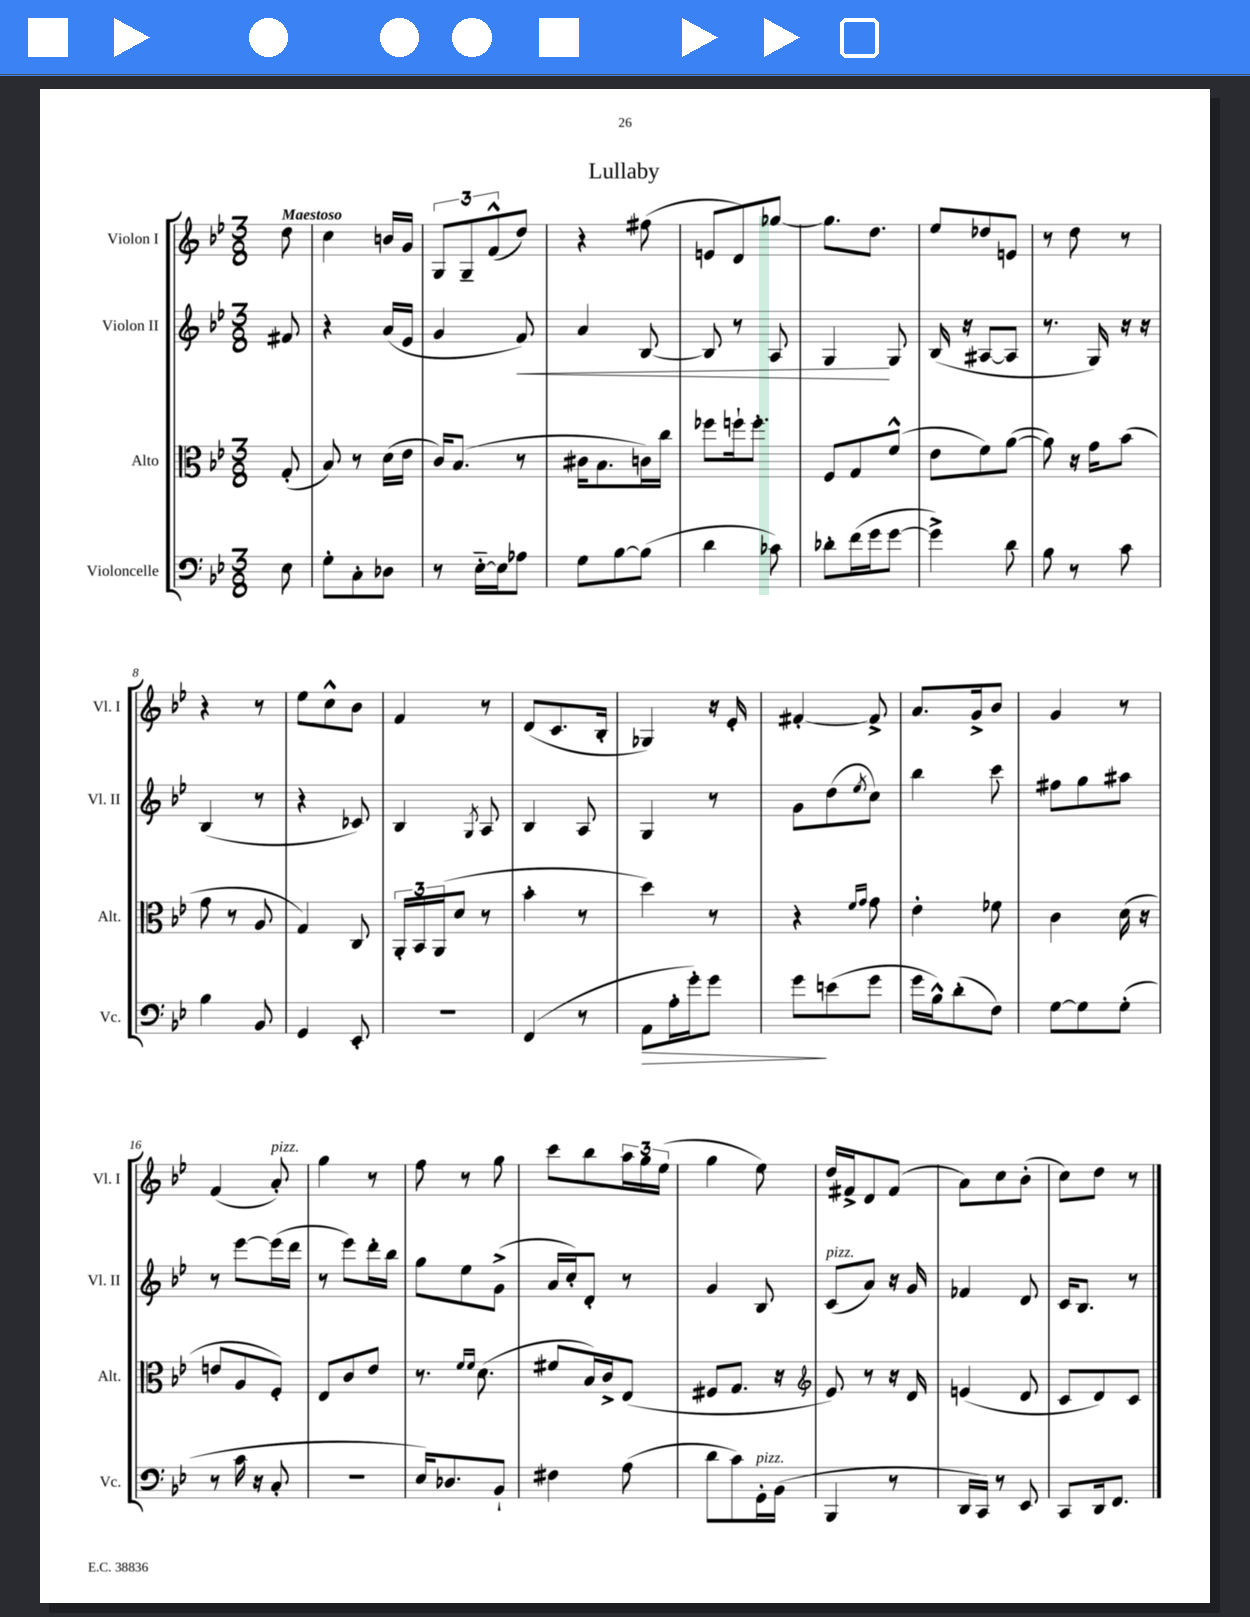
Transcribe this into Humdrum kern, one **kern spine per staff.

**kern	**dynam	**kern	**kern	**dynam	**kern
*part4	*part4	*part3	*part2	*part2	*part1
*staff4	*staff4	*staff3	*staff2	*staff2	*staff1
*I"Violoncelle	*	*I"Alto	*I"Violon II	*	*I"Violon I
*I'Vc.	*	*I'Alt.	*I'Vl. II	*	*I'Vl. I
*clefF4	*	*clefC3	*clefG2	*	*clefG2
*k[b-e-]	*	*k[b-e-]	*k[b-e-]	*	*k[b-e-]
*M3/8	*	*M3/8	*M3/8	*	*M3/8
=	=	=	=	=	=
!	!	!	!	!	!LO:TX:a:B:t=Maestoso
8E-\	.	(8G'/	8f#X/	.	8dd\
=1	=1	=1	=1	=1	=1
8G'\L	.	8B-/)	4r	.	4cc\
8C'\	.	8r	.	.	.
8D-X\J	.	(16d\LL	(16a/LL	.	16bn/LL
.	.	16e-\JJ	16e-/JJ	.	16g/JJ
=2	=2	=2	=2	=2	=2
8r	.	16c/KL)	4g/	.	12G/L
.	.	(8.B-/J	.	.	.
.	.	.	.	.	12G~/
[16E-\LL	.	.	.	.	.
.	.	.	.	.	(12f^^/
16E-\J]	.	.	.	.	.
!	!	!	!	!LO:HP:b	!
8A-X\J	.	8r	8f/)	<	8dd/J)
=3	=3	=3	=3	=3	=3
8G\L	.	16c#X\KL	4a/	.	4r
.	.	8.B-\	.	.	.
[8B-\	.	.	.	.	.
(8B-\J]	.	16cn\L)	[8B-/	.	(8ff#X\
.	.	16cc\JJ	.	.	.
=4	=4	=4	=4	=4	=4
4d\	.	8ff-X\L	8B-/]	.	8en/L
.	.	16ffn`\k	8r	.	8d/)
.	.	8.ff'\J	.	.	.
8c-X\)	.	.	8A/	.	[8gg-X/J
=5	=5	=5	=5	=5	=5
8d-X'\L	.	8F/L	4G/	.	8.gg-\L]
(16f\L	.	8G/	.	.	.
16g\J	.	.	.	.	8.dd\J
[8g\J	.	(8f^^/J	8G/	[	.
=6	=6	=6	=6	=6	=6
4g^\])	.	8e-\L	(16B-/	.	8ee-/L
.	.	.	16r	.	.
.	.	8f\)	[8A#X/L	.	8dd-X/
8d\	.	([8a\J	8A#/J]	.	8en/J
=7	=7	=7	=7	=7	=7
8B-\	.	8a\])	8.r	.	8r
8r	.	16r	.	.	8dd\
.	.	16g\KL	16G/)	.	.
8c\	.	(8b-\J	16r	.	8r
.	.	.	16r	.	.
!!LO:LB:g=z
=8	=8	=8	=8	=8	=8
4B-\	.	8g\	(4B-/	.	4r
.	.	8r	.	.	.
8BB-/	.	8A/	8r	.	8r
=9	=9	=9	=9	=9	=9
4GG/	.	4G/)	4r	.	8ee-\L
.	.	.	.	.	8cc^^\
8EE-'/	.	8C/	8c-X/)	.	8b-\J
=10	=10	=10	=10	=10	=10
4.r	.	24AA'/LL	4B-/	.	4f/
.	.	24BB-/	.	.	.
.	.	(24AA/J	.	.	.
.	.	8d/J	.	.	.
.	.	.	8qG/	.	.
.	.	8r	8A/	.	8r
=11	=11	=11	=11	=11	=11
(4FF/	.	4b-'\	4B-/	.	(8d/L
.	.	.	.	.	8.c/
8r	.	8r	8A/	.	.
.	.	.	.	.	16B-'/Jk
=12	=12	=12	=12	=12	=12
!	!LO:HP:b	!	!	!	!
8AA\L	>	4dd\)	4G/	.	4G-X/)
16A'\L	.	.	.	.	.
16g'\J)	.	.	.	.	.
8g\J	.	8r	8r	.	16r
.	.	.	.	.	16e-'/
=13	=13	=13	=13	=13	=13
8g\L	.	4r	8g\L	.	[4f#X'/
(8en\	]	.	(8dd\	.	.
.	.	16qqf/LL	.	.	.
.	.	16qqg/JJ	8qee-/	.	.
8g\J	.	8g\	8cc\J)	.	8f#^/]
=14	=14	=14	=14	=14	=14
16g\LL	.	4e-'\	4bb-\	.	8.a/L
16B-^^\J)	.	.	.	.	.
(8d'\	.	.	.	.	.
.	.	.	.	.	16g^/k
8F\J)	.	8f-X\	8ccc\	.	8b-/J
=15	=15	=15	=15	=15	=15
[8G\L	.	4c\	8ff#X\L	.	4g/
8G\]	.	.	8gg\	.	.
(8G'\J	.	(16d\	8aa#X\J	.	8r
.	.	16r	.	.	.
!!LO:LB:g=z
=16	=16	=16	=16	=16	=16
8r	.	8en/L	8r	.	(4f/
16c\	.	8A/	[8eee-\L	.	.
16r	.	.	.	.	.
!	!	!	!	!	!LO:TX:a:i:t=pizz.
8C'/	.	8F'/J)	(16eee-\L]	.	8a'/)
.	.	.	16ddd\JJ	.	.
=17	=17	=17	=17	=17	=17
4.r	.	8E-/L	8r	.	4gg\
.	.	8c/	8eee-\L)	.	.
.	.	8e-/J	16ddd'\L	.	8r
.	.	.	16bb-\JJ	.	.
=18	=18	=18	=18	=18	=18
16E-/KL)	.	8.r	8gg\L	.	8ff\
8.D-X/	.	.	.	.	.
.	.	.	8ee-\	.	8r
.	.	16qqf/LL	.	.	.
.	.	16qqf/JJ	.	.	.
.	.	(8.d\	.	.	.
8BB-`/J	.	.	(8g^\J	.	8gg\
=19	=19	=19	=19	=19	=19
4F#X\	.	8f#X/L	16a/LL	.	8ccc\L
.	.	.	16cc'/J)	.	.
.	.	16B-/L)	8d'/J	.	8bb-\
.	.	16c^/J	.	.	.
(8A\	.	(8E-/J	8r	.	24aa\L
.	.	.	.	.	24gg\
.	.	.	.	.	(24ee-\JJ
=20	=20	=20	=20	=20	=20
8d\L	.	8F#X/L	4g/	.	4gg\
8c\)	.	8.G/J	.	.	.
!LO:TX:a:i:t=pizz.	!	!	!	!	!
16GG'\L	.	.	8B-/	.	8ee-\)
(16BB-\JJ	.	16r	.	.	.
=21	=21	=21	=21	=21	=21
*	*	*clefG2	*	*	*
!	!	!	!LO:TX:a:i:t=pizz.	!	!
4BBB-/	.	8e-/)	(8c/L	.	16dd/LL
.	.	.	.	.	16f#X^/J
.	.	8r	8a/J)	.	8d/
8r	.	16r	16r	.	(8f#/J
.	.	16d/	16g/	.	.
=22	=22	=22	=22	=22	=22
16DD/LL	.	(4en/	4f-X/	.	8a\L)
16CC/JJ)	.	.	.	.	.
8r	.	.	.	.	8cc\
8EE-/	.	8d/	8d/	.	(8b-'\J
=23	=23	=23	=23	=23	=23
8CC/L	.	8c/L	16c/KL	.	8cc\L)
.	.	.	8.B-/J	.	.
16DD/k	.	8d/)	.	.	8dd\J
8.FF/J	.	.	.	.	.
.	.	8c/J	8r	.	8r
==	==	==	==	==	==
*-	*-	*-	*-	*-	*-
